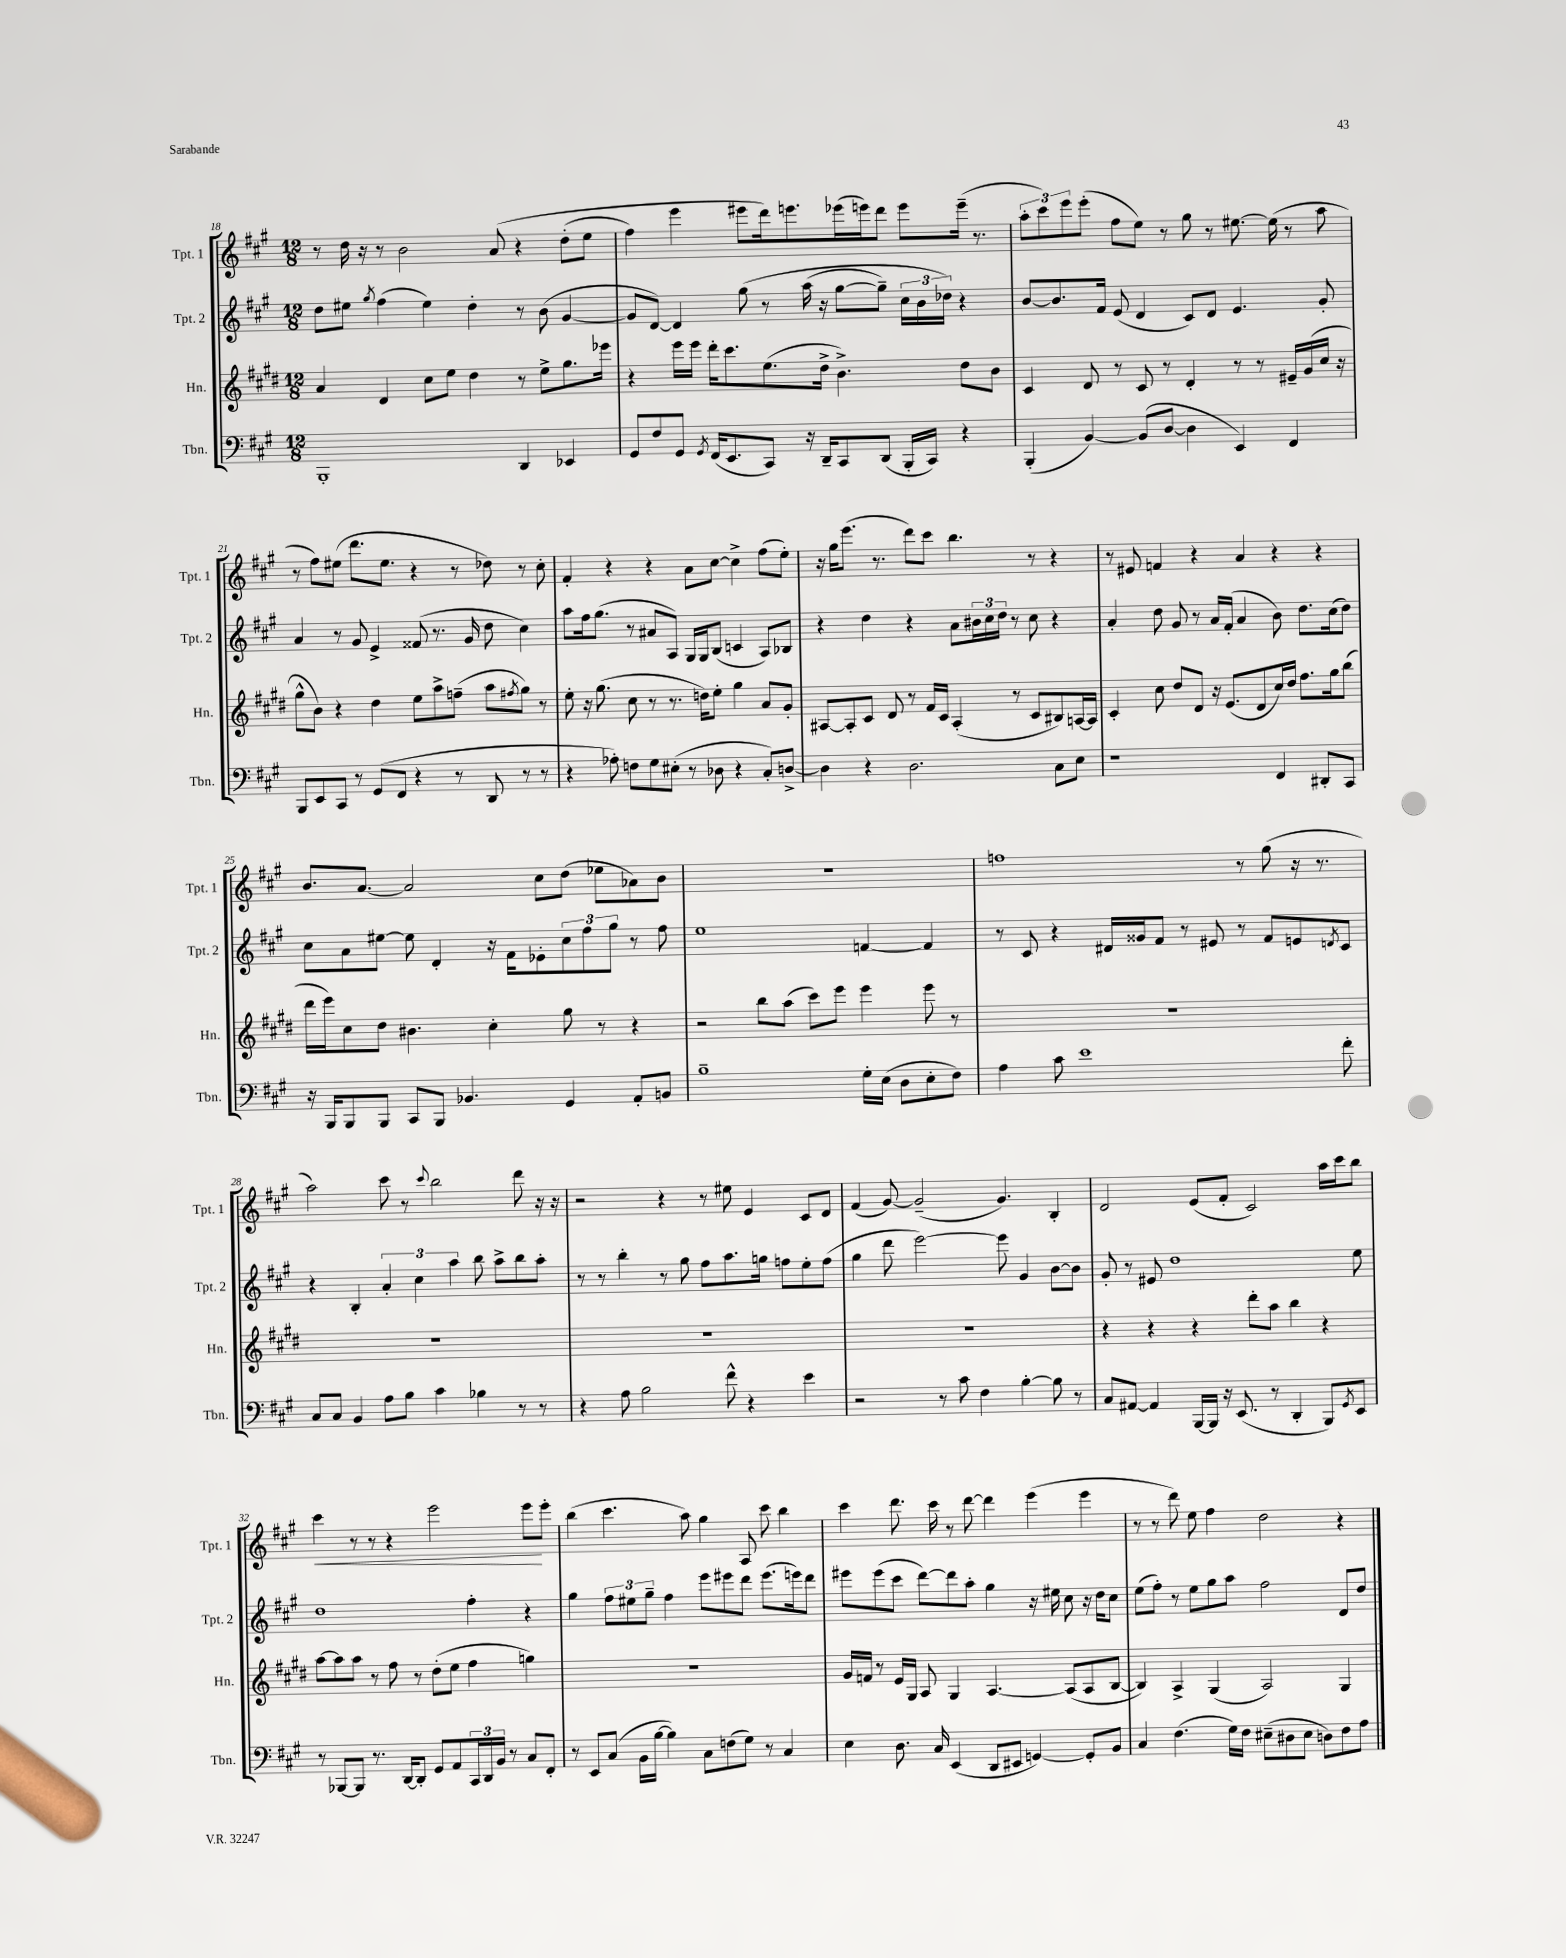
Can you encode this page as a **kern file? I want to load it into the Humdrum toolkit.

**kern	**kern	**kern	**kern
*staff4	*staff3	*staff2	*staff1
*clefF4	*clefG2	*clefG2	*clefG2
*k[f#c#g#]	*k[f#c#g#d#]	*k[f#c#g#]	*k[f#c#g#]
*M12/8	*M12/8	*M12/8	*M12/8
1BBB'	4a/	8dd\L	8r
.	.	8ee#\J	16dd\
.	.	.	16r
.	.	8qgg#/	.
.	4d#/	(4ff#\	8r
.	.	.	2b\
.	8cc#\L	4ee#\)	.
.	8ee\J	.	.
.	4dd#\	4dd'\	.
.	.	.	&(8a/
4DD/	8r	8r	4r
.	8ee^\L	(8b\	.
4EE-/	8.gg#\	[4g#/	(8dd'\L
.	.	.	8ee\J
.	16eee-\Jk	.	.
=	=	=	=
8GG#/L	4r	8g#/]L	4ff#\)
8F#/	.	[8d/J)	.
8GG#/J	16eee\LL	4d/]	4eee\
.	16eee\JJ	.	.
8qGG#/	.	.	.
(16FF#/LK	16ddd#'\LK	.	.
8.EE/	8.ccc#\	.	.
.	.	&(8gg#\	8eee#\L
8CC#/J)	(8.ee\	8r	16ddd\k&)
.	.	.	8.eee\
16r	.	(16aa\	.
16DD~/LK	16dd#^\Jk	16r	.
8CC#/	4.b^\)	[8gg#\L	(16eee-\L
.	.	.	16eee\J)
(8DD/J	.	8gg#~\]J)	8ddd\J
16BBB'/LL	.	24cc#\LL	8eee\L
.	.	24b\	.
16CC#/JJ)	.	.	.
.	.	24dd-\JJ&)	.
4r	8dd#\L	4r	(16eee~\Jk
.	.	.	8.r
.	8b\J	.	.
=	=	=	=
(4BBB'/	4c#/	[8b/L	12aa'\L
.	.	.	12ccc#\)
.	.	8.b/]	.
.	.	.	12eee\
[4BB/)	8d#/	.	(8eee'\J
.	.	16f#/Jk	.
.	8r	(8e/	8ff#\L
(8BB/]L	8c#/	4d/	8ee\J)
[8D/J	8r	.	8r
4D\]	4d#'/	8c#/L)	8gg#\
.	.	8d/J	8r
4EE/)	8r	4.e/	[8.ee#\
.	8r	.	.
.	.	.	(16ee#\]
4FF#/	16e#~/LL	.	8r
.	(16g#/	.	.
.	16cc#/JJ	8g#'/	8aa\
.	16r	.	.
=	=	=	=
8BBB/L	8gg#^^\L	4a/	8r
8EE/	8b\J)	.	8ff#\L)
8CC#/J	4r	8r	(8ee#\J
8r	.	8g#/	8.ddd\L
(8GG#/L	4dd#\	4e^/	.
.	.	.	8.ee#\J
8FF#/J	.	.	.
4r	8ee\L	(8f##/	4r
.	8aa^\	8.r	.
8r	(8ff~\J	.	8r
.	.	16g#/	.
8DD/	8aa\L	8dd\	8dd-\)
.	8qff#/	.	.
8r	8gg#\J)	4cc#\)	8r
8r	8r	.	8cc#'\
=	=	=	=
4r	8ee'\	8aa\L	4f#'/
.	16r	16ff#\k	.
.	(8.gg#\	(8.gg#\J	.
8A-'\)	.	.	4r
8F\L	8cc#\	8r	.
8G#\	8r	8a#/L	4r
(8E#'\J	8.r	8A/J)	.
8r	.	16G#/LL	8a\L
.	16dd\LK)	16G#/J	.
8D-\	8ee'\J	(8B/J	[8cc#\J
4r	4gg#\	4c/	4cc#^\]
8C#'/L)	8a/L	8A/L)	(8ff#\L
[8D^/J	8g#'/J	8B-/J	8ee'\J)
=	=	=	=
4D\]	[8A#/L	4r	16r
.	.	.	16gg#\LK
.	8A#'/]	.	(8.eee\J
4r	8c#/J	4dd\	.
.	.	.	8.r
.	8d#/	.	.
2.D\	8r	4r	8ddd\L)
.	16f#/LL	.	8ccc#\J
.	16c#/JJ	.	.
.	(4A#'/	8a\L	4.bb\
.	.	24b#\L	.
.	.	24cc#\	.
.	.	24dd\JJ	.
.	8r	8r	.
.	8c#/L	8cc#\	8r
8C#\L	8B#/)	4r	4r
8E\J	[16A/L	.	.
.	16A/]JJ	.	.
=	=	=	=
1r	4c#'/	4a'/	8r
.	.	.	8e#/
.	8cc#\	8dd\	4f/
.	8dd#/L	8g#/	.
.	8d#/J	8r	4r
.	16r	16a/LL	.
.	(8.e/L	(16f#'/JJ	.
.	.	4a/	4a/
.	8d#/	.	.
4FF#/	16cc#/L)	8b\)	4r
.	16dd#/JJ	.	.
.	8.ff#\L	8.dd\L	.
8DD#'/L	.	.	4r
.	16gg#\k	(16cc#\k	.
8CC#/J	(8bb\J	8dd\J)	.
=	=	=	=
16r	16ddd#\LL	8cc#\L	8.b/L
16BBB/LK	16eee\J)	.	.
8BBB/	8cc#\	8a\	.
.	.	.	[8.a/J
8BBB/J	8dd#\J	[8ee#\J	.
8CC#/L	4.b#\	8ee#\]	2a/]
8BBB/J	.	4d'/	.
4.BB-/	.	.	.
.	4cc#'\	16r	.
.	.	16f#\LK	.
.	.	8e-'\	8cc#\L
4GG#/	8gg#\	12cc#\	(8dd\J
.	.	12ff#\	.
.	8r	.	8ee-\L
.	.	12gg#\J	.
8AA'/L	4r	8r	8a-\)
8BB/J	.	8ff#\	8b\J
=	=	=	=
1B~	2r	1ee	1.r
.	8bb\L	.	.
.	(8aa\J	.	.
.	8ccc#\L)	.	.
.	8eee\J	.	.
16G#'\LL	4eee\	[4f/	.
(16E\JJ	.	.	.
8D\L	.	.	.
8E'\	8eee\	4f/]	.
8F#\J)	8r	.	.
=	=	=	=
4A\	1.r	8r	1ff
.	.	8c#/	.
8c#\	.	4r	.
1e	.	.	.
.	.	16d#/LL	.
.	.	16g##/J	.
.	.	8f#/J	.
.	.	8r	.
.	.	8e#/	.
.	.	8r	8r
.	.	8f#/L	(8gg#\
.	.	8e/	16r
.	.	.	8.r
.	.	8qd/	.
8f#'\	.	8c#/J	.
=	=	=	=
8C#/L	1.r	4r	2aa\)
8C#/J	.	.	.
4BB/	.	4B'/	.
8A\L	.	6a'/	8ccc#\
8B\J	.	.	8r
.	.	6cc#\	.
.	.	.	8qqccc#/
4c#\	.	.	2bb\
.	.	6aa\	.
4B-\	.	8bb\	.
.	.	8aa^\L	.
8r	.	8bb\	8ddd\
8r	.	8aa'\J	16r
.	.	.	16r
=	=	=	=
4r	1.r	8r	2r
.	.	8r	.
8A\	.	4bb'\	.
2B\	.	.	.
.	.	8r	4r
.	.	8gg#\	.
.	.	8ff#\L	8r
8f#^^\	.	8.aa\	8ee#\
4r	.	.	4e/
.	.	16gg\Jk	.
.	.	8ff\L	.
4e\	.	8ee'\	8c#/L
.	.	(8ff\J	8d/J
=	=	=	=
2r	1.r	4gg#\	(4f#/
.	.	8ddd\	[8g#/)
.	.	[2eee\)	(2g#~/]
8r	.	.	.
8c#\	.	.	.
4F#\	.	.	.
.	.	8eee\]	4.g#/)
[4B'\	.	4g#/	.
8B\]	.	[8b\L	4B'/
8r	.	8b\]J	.
=	=	=	=
8C#/L	4r	8g#'/	2d/
[8AA#/J	.	8r	.
4AA#/]	4r	8e#/	.
.	.	1dd	.
[16BBB/LL	4r	.	(8e/L
16BBB/]JJ	.	.	.
16r	.	.	8f#'/J
(8.EE/	.	.	.
.	8ddd#'\L	.	2c#/)
8r	8aa\J	.	.
4DD'/	4bb\	.	.
8BBB/L)	4r	.	16aa\LL
.	.	.	16ccc#\J
8qGG#/	.	.	.
8EE/J	.	8ee\	8bb\J
=	=	=	=
8r	[8aa\L	1dd	4ccc#\
[8BBB-/L	8aa\]	.	.
8BBB-/]J	8aa\J	.	8r
8.r	8r	.	8r
.	8ff#\	.	4r
[16DD/LK	.	.	.
8DD'/]J	8r	.	.
8GG#/L	(8dd#'\L	.	2eee\
8AA/	8ee\J	.	.
24CC#/L	4ff#\	4ff#'\	.
24DD/	.	.	.
24BB/JJ	.	.	.
8r	.	.	.
8C#/L	4gg\)	4r	8eee\L
8FF#'/J	.	.	8eee'\J
=	=	=	=
8r	1.r	4gg#\	(4bb\
8EE/L	.	.	.
(8C#/J	.	12ff#\L	4.ccc#\
.	.	12ee#\	.
16BB\LL	.	.	.
.	.	12gg#~\J	.
[16B\JJ	.	.	.
4B\])	.	4ff#\	.
.	.	.	8aa\)
8C#\L	.	8eee\L	4gg#\
(8F\	.	8eee#\	.
8G#\J)	.	8ddd\J	8A/
8r	.	(8.eee#\L	8ccc#\
4C#/	.	.	4bb\
.	.	16eee\k)	.
.	.	8ddd\J	.
=	=	=	=
4E\	16g#/LL	8eee#\L	4ccc#\
.	16f/JJ	.	.
.	8r	(8eee#\	.
8.D\	16e/LL	8ccc#\J	8.ddd\
.	16G#/JJ	.	.
.	8A/	[8ddd\L)	.
16C#/	.	.	16ccc#\
(4EE/	4G#/	8ddd\]	8r
.	.	8aa'\J	[8ddd\
8DD/L	[4.A/	4gg#\	4ddd\]
8EE#/J	.	.	.
[4GG/)	.	16r	(4eee\
.	.	16ee#\	.
.	(8A/]L	8cc#\	.
8GG'/]L	8A/	16r	4eee\
.	.	16dd\LK	.
8BB/J	[8B/J	8cc#\J	.
=	=	=	=
4C#/	4B/])	(8ee\L	8r
.	.	8ff#'\J)	8r
(4.F#\	4A^/	8r	8ddd\)
.	.	8ee\L	8ee\
.	(4G#/	8gg#\	4ff#\
16G#\LL)	.	8aa\J	.
16F#\JJ	.	.	.
(8E#~\L	2A/)	2ff#\	2dd\
8D#\	.	.	.
8E#\J	.	.	.
8D\L)	.	.	.
8F#\	4G#/	8d/L	4r
8A\J	.	8dd/J	.
==	==	==	==
*-	*-	*-	*-
